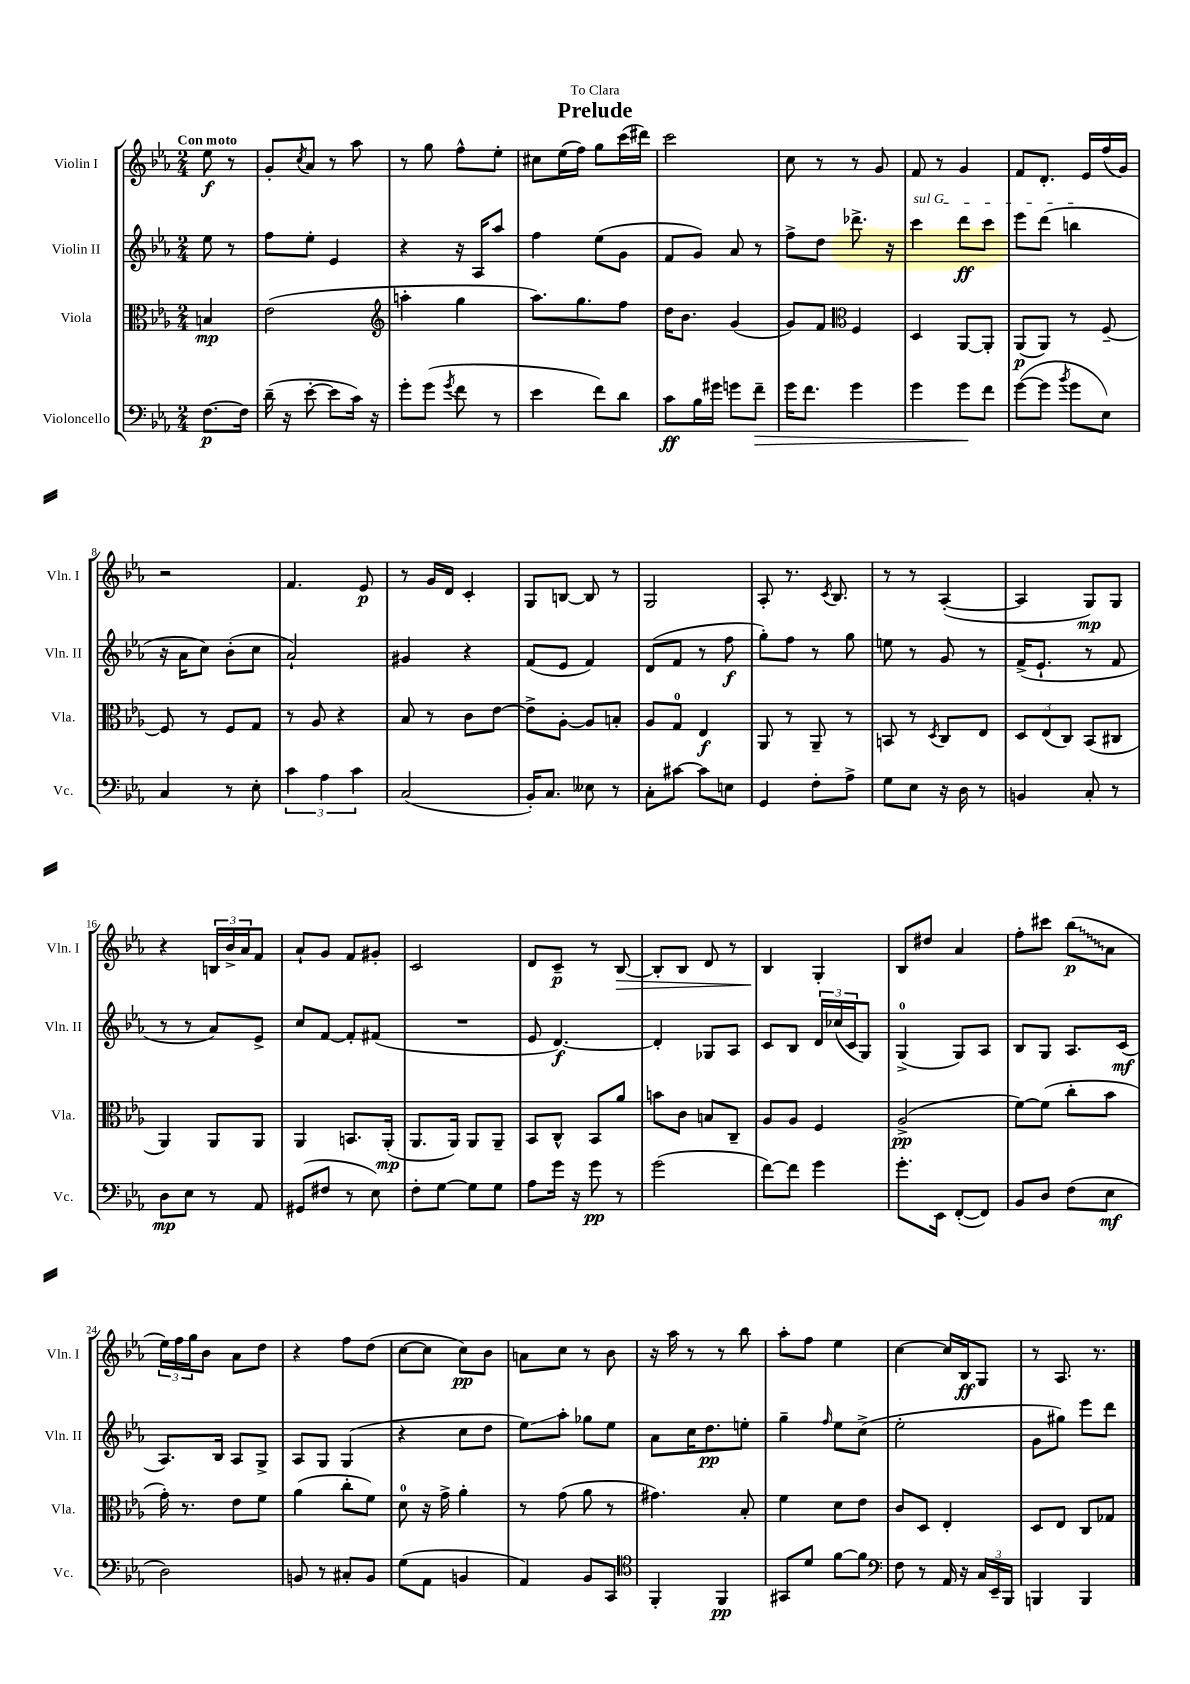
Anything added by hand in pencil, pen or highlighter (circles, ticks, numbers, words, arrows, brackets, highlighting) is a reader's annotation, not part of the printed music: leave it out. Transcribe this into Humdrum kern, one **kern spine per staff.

**kern	**kern	**kern	**kern
*staff4	*staff3	*staff2	*staff1
*clefF4	*clefC3	*clefG2	*clefG2
*k[b-e-a-]	*k[b-e-a-]	*k[b-e-a-]	*k[b-e-a-]
*M2/4	*M2/4	*M2/4	*M2/4
[8.F	4B	8ee-	8ee-
.	.	8r	8r
16F]	.	.	.
=	=	=	=
(16d~	(2e-	8ff	8g'
16r	.	.	.
.	.	.	8qcc
[8e-'	.	8ee-'	8a-
8e-]	.	4e-	8r
16c)	.	.	8aa-
16r	.	.	.
=	=	=	=
*	*clefG2	*	*
8g'	4aa'	4r	8r
(8g	.	.	8gg
8qg	.	.	.
8f	4gg	16r	8ff^^
.	.	16A-	.
8r	.	8aa-	8ee-'
=	=	=	=
4e-	8.aa-)	4ff	8cc#
.	.	.	(16ee-
.	8.gg	.	16ff)
8f)	.	(8ee-	8gg
8d	8ff	8g	(16ccc
.	.	.	16ddd#)
=	=	=	=
8c	16dd	8f	2ccc
.	8.b-	.	.
16B-	.	8g)	.
16g#	.	.	.
8g	(4g	8a-	.
8f~	.	8r	.
=	=	=	=
16g	8g)	8ff^	8cc
8.f	.	.	.
.	8f	8dd	8r
*	*clefC3	*	*
4g	4F	8.ddd-^	8r
.	.	.	8g
.	.	16r	.
=	=	=	=
4g	4D	4ccc	8f
.	.	.	8r
8g	[8AA-	8ddd	4g
8f	8AA-']	8ccc	.
=	=	=	=
([8g	(8AA-	8eee-	8f
8g]	8AA-)	(8ddd	8.d'
8qb-	.	.	.
8g	8r	4bb	.
.	.	.	16e-
8E-)	[8F~	.	(16ff
.	.	.	16g)
=	=	=	=
4C	8F]	16r	2r
.	.	16a-	.
.	8r	8cc)	.
8r	8F	(8b-'	.
8E-'	8G	8cc	.
=	=	=	=
6c	8r	2a-`)	4.f
.	8A-	.	.
6A-	.	.	.
.	4r	.	.
6c	.	.	.
.	.	.	8e-
=	=	=	=
(2C	8B-	4g#	8r
.	8r	.	16g
.	.	.	16d
.	8c	4r	4c'
.	[8e-	.	.
=	=	=	=
16BB-')	8e-^]	(8f	8G
8.C	.	.	.
.	[8A-'	8e-	[8B
8E--	8A-]	4f)	8B]
8r	8B'	.	8r
=	=	=	=
8C'	8A-	(8d	2G
[8c#	8G	8f	.
8c#]	4E-	8r	.
8E	.	8ff	.
=	=	=	=
4GG	8AA-	8gg')	8A-'
.	8r	8ff	8.r
8F'	8AA-~	8r	.
.	.	.	8qc
.	.	.	8.B-
8A-^	8r	8gg	.
=	=	=	=
8G	8BB	8ee	8r
8E-	8r	8r	8r
.	8qD	.	.
16r	8C	8g	([4A-'
16D	.	.	.
8r	8E-	8r	.
=	=	=	=
4BB	12D	(16f^	4A-]
.	.	8.e-`	.
.	(12E-	.	.
.	12C)	.	.
8C'	(8BB-	8r	8G)
8r	8C#	8f	8G
=	=	=	=
8D	4AA-)	8r	4r
8E-	.	8r	.
8r	8AA-	8a-)	24B
.	.	.	24b-^
.	.	.	24a-
8AA-	8AA-	8e-^	8f
=	=	=	=
(8GG#	4AA-	8cc	8a-`
8F#	.	[8f	8g
8r	8.BB	8f']	8f
8E-)	.	(8f#	8g#'
.	(16AA-'	.	.
=	=	=	=
8F'	8.AA-	2r	2c
[8G	.	.	.
.	16AA-)	.	.
8G]	8AA-	.	.
8G	8AA-~	.	.
=	=	=	=
8A-	8BB-	8e-	8d
16g	8C^^	[4.d)	8c~
16r	.	.	.
8g	8BB-	.	8r
8r	8a-	.	[8B-
=	=	=	=
(2g	8b	4d']	8B-']
.	8c	.	8B-
.	8B	8G-	8d
.	8C~	8A-	8r
=	=	=	=
[8f)	8A-	8c	4B-
8f]	8A-	8B-	.
4g	4F	24d	4G'
.	.	(24cc-	.
.	.	24c	.
.	.	8G)	.
=	=	=	=
8.g'	(2A-^	(4G^	8B-
.	.	.	8dd#
16EE-	.	.	.
([8FF'	.	8G)	4a-
8FF])	.	8A-	.
=	=	=	=
8BB-	[8f)	8B-	8ff'
8D	(8f]	8G	8ccc#
(8F	8cc'	8.A-	(8bb-
8E-	8b-	.	8a-
.	.	(16c	.
=	=	=	=
2D)	16g')	8.A-)	24ee-)
.	.	.	24ff
.	8.r	.	.
.	.	.	24gg
.	.	.	8b-
.	.	16B-	.
.	8e-	8A-	8a-
.	8f	8G^	8dd
=	=	=	=
8BB	(4a-	8A-	4r
8r	.	8G	.
8C#'	8cc'	(4G	8ff
8BB	8f)	.	(8dd
=	=	=	=
(8G	8d	4r	[8cc
8AA-	16r	.	8cc]
.	16g^	.	.
4BB	4a-'	8cc	8cc)
.	.	8dd	8b-
=	=	=	=
4AA-)	8r	8ee-)	8a
.	(8g	8aa-'	8cc
8BB-	8a-	8gg-	8r
8CC	8r	8ee-	8b-
=	=	=	=
*clefC4	*	*	*
4FF'	4.g#)	8a-	16r
.	.	.	16aa-
.	.	16cc	8r
.	.	8.dd	.
4FF	.	.	8r
.	8B-'	8ee'	8bb-
=	=	=	=
8GG#	4f	4gg~	8aa-'
8d	.	.	8ff
.	.	16qqff	.
[8f	8d	8ee-	4ee-
8f]	8e-	(8cc^	.
=	=	=	=
*clefF4	*	*	*
8F	8c	2ee-'	[4cc
8r	8D	.	.
16AA-	4E-'	.	16cc]
16r	.	.	16B-
24C	.	.	8G
24EE-~	.	.	.
24BBB-	.	.	.
=	=	=	=
4BBB	8D	8g	8r
.	8E-	8gg#)	8.A-
4BBB	8C	8eee-	.
.	.	.	8.r
.	8G-	8ddd	.
==	==	==	==
*-	*-	*-	*-
